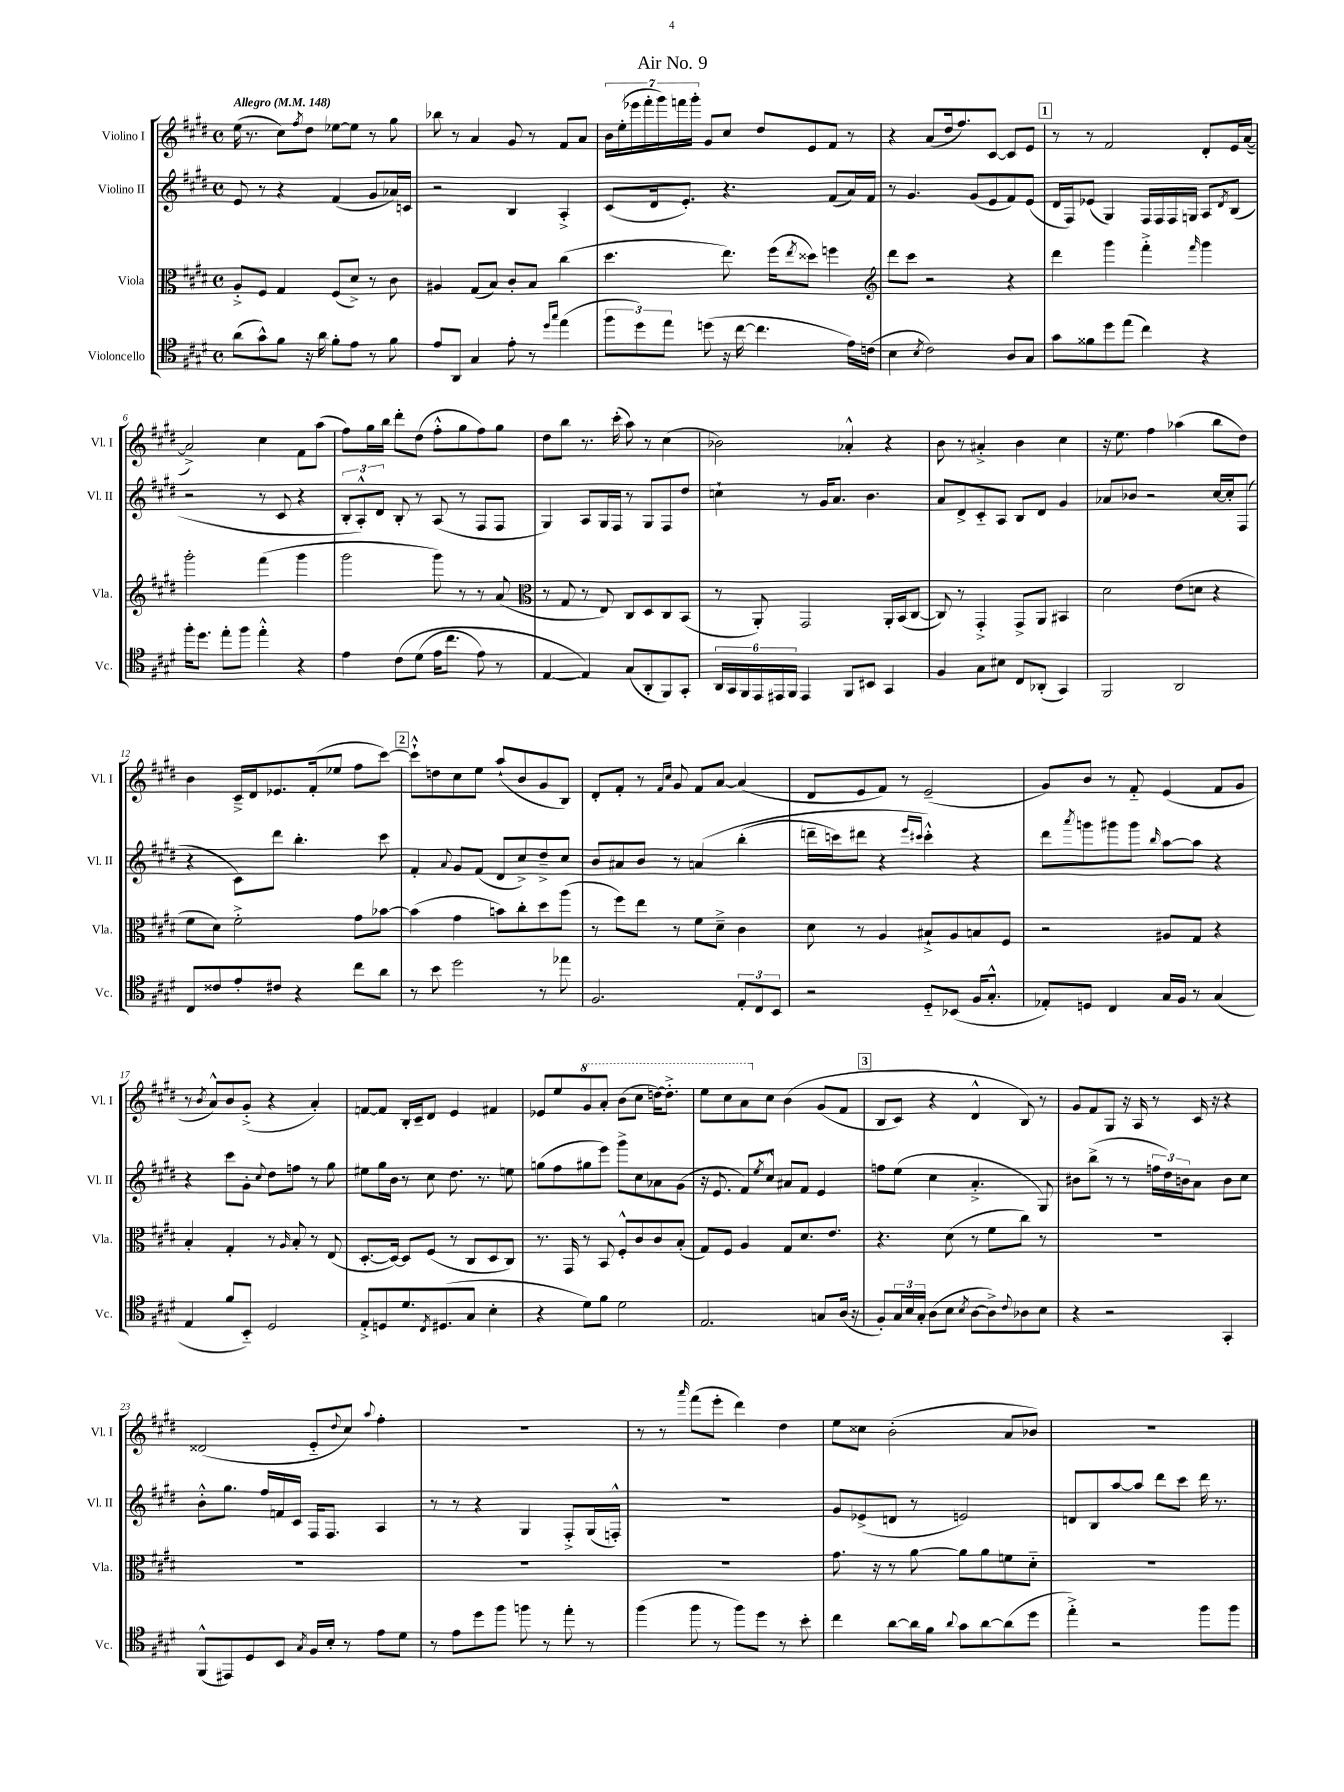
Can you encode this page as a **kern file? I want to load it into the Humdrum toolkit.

**kern	**kern	**kern	**kern
*staff4	*staff3	*staff2	*staff1
*clefC4	*clefC3	*clefG2	*clefG2
*k[f#c#g#d#]	*k[f#c#g#d#]	*k[f#c#g#d#]	*k[f#c#g#d#]
*M4/4	*M4/4	*M4/4	*M4/4
*met(c)	*met(c)	*met(c)	*met(c)
*MM148	*MM148	*MM148	*MM148
(8a\L	8A'^/L	8e/	(16ee\
.	.	.	8.r
8g#^^\)	8F#/J	8r	.
8f#\J	4G#/	4r	8cc#\L)
.	.	.	8qff#/
16r	.	.	8dd#\J
16a\	.	.	.
8f#'\L	(8F#/L	(4f#/	[8ee-\L
8e\J	8d#^/J)	.	8ee-\]J
8r	8r	8g#/L	8r
8f#\	8c#\	16a-/L)	8gg#\
.	.	16c/JJ	.
=	=	=	=
8e/L	4A#/	2r	8bb-\
8AA/J	.	.	8r
4G#/	(8G#/L	.	4a/
.	8B/J)	.	.
8e'\	8c#'/L	4B/	8g#/
8r	8B/J	.	8r
16qqdd#/LL	.	.	.
16qqgg#/JJ	.	.	.
(4ee\	(4cc#\	4A'^/	8f#/L
.	.	.	8a/J
=	=	=	=
12ff#\L	4.dd#\	(8c#/L	28b\LL
.	.	.	(28ee'\
.	.	.	28eee-\
12dd#\)	.	.	.
.	.	.	28fff#'\
.	.	16d#/k	.
.	.	.	28ggg#\)
12ee\J	.	.	.
.	.	.	28fff\
.	.	8.e'/J)	.
.	.	.	28ggg#'\JJ
(8dd\	.	.	8g#/L
16r	8.ee\)	4.r	8cc#/J
[16cc#\	.	.	.
4.cc#\]	.	.	8dd#/L
.	(16ff#\LK	.	.
.	8qee/	.	.
.	8dd##\J)	.	8e/
.	4ff\	(8f#/L	8f#/J
16e\LL)	.	16a/L)	8r
(16c\JJ	.	16f#/JJ	.
=	=	=	=
*	*clefG2	*	*
4B\	8ddd#\L	8r	4r
.	8ccc#\J	4.g#/	.
8qB/	.	.	.
2c#\)	2r	.	(8a/L
.	.	.	16dd#/k
.	.	.	8.ff#/)
.	.	(8g#/L	.
.	.	8e/	[8c#/J
8A/L	4r	8f#/)	8c#/]L
8G#/J	.	(8e/J	8e/J
=	=	=	=
8g#\L	4ddd#\	16d#/LL	8r
.	.	16F#/J)	.
8f##\	.	(8e-/J	8r
8dd#\	4ggg#\	4G#/)	2f#/
(8ee\J	.	.	.
4cc#\)	4fff#'^\	16F#/LL	.
.	.	16F#/	.
.	.	16F#/	.
.	.	16G/JJ	.
.	16qqfff#/	.	.
4r	4ggg#\	8A/L	8d#'/L
.	.	8qd#/	.
.	.	(8B/J	16e/L
.	.	.	([16a/JJ
=	=	=	=
16ff#'\LK	2ggg#'\	2r	2a^/])
8.dd#\J	.	.	.
8ee'\L	.	.	.
8ff#\J	.	.	.
4ee'^^\	(4fff#\	8r	4cc#\
.	.	8c#/	.
4r	4ggg#\	4r	8f#\L
.	.	.	(8aa\J
=	=	=	=
4e\	2ggg#\	12B'/L	8ff#\L)
.	.	12A'^^/)	.
.	.	.	16gg#\L
.	.	12d#/J	.
.	.	.	16bb\JJ
&(8c#\L	.	8B'/	8ddd#'\L
(8d#\J	.	8r	(8dd#\J
16e\LK	8ggg#\)	(8A/	8ff#'^^\L
8.cc#\J	.	.	.
.	8r	8r	8gg#\
8e\)	8r	8F#/L	8ff#\)
8r	(8a/	8F#/J	8gg#\J
=	=	=	=
*	*clefC3	*	*
[4E/	8r	4G#/)	8dd#\L
.	8G#/	.	8bb\J
4E/]&)	8r	8A/L	8.r
.	8E/)	16G#/L	.
.	.	16F#/JJ	(16ccc#'\
(8G#/L	8C#/L	8r	8aa\)
8AA'/	8D#/	8G#/L	8r
8FF#/)	8C#/	8F#/	(4cc#\
8GG#'/J	(8BB/J	8dd#/J	.
=	=	=	=
24AA/LL	8r	4cc`\	2b-\)
24GG#/	.	.	.
24FF#/	.	.	.
24EE/	8AA'/)	.	.
24EE#/	.	.	.
24FF#/JJ	.	.	.
4EE#/	2GG#/	8r	.
.	.	16g#/LK	.
.	.	8.a/J	.
8FF#/L	.	.	4a-'^^/
8BB#/J	.	4.b\	.
4GG#/	16AA'/LL	.	4r
.	(16BB/J	.	.
.	[8C#/J	.	.
=	=	=	=
4F#/	8C#/])	8a/L	8b\
.	8r	8d#^/	8r
8G#\L	4GG#'^/	8c#'~/	4a#'^/
8B#\J	.	8A/J	.
8C#/L	8GG#^/L	8B/L	4b\
(8AA-'/J	8AA/J	8d#/J	.
4GG#/)	4BB#/	4g#/	4cc#\
=	=	=	=
2FF#/	2d#\	8a-/L	16r
.	.	.	8.ee\
.	.	8b-/J	.
.	.	2r	4ff#\
2AA/	(8e\L	.	(4aa-\
.	8d\J	.	.
.	4r	[16cc#/LL	8bb\L
.	.	16cc#'/]J	.
.	.	(8F#/J	8dd#\J)
=	=	=	=
8C#/L	8f#\L	4r	4b\
8c##/	8d#\J)	.	.
8e'/	2f#'^\	8c#\L)	16c#~^/LL
.	.	.	16d#/J
8c#/J	.	8ddd#\J	8.e-/
4r	.	4.bb'\	.
.	.	.	(16f#'/k
.	.	.	8ee-/J
8cc#\L	8g#\L	.	8ff#\L
8a\J	[8b-\J	8ccc#\	[8ccc#\J)
=	=	=	=
8r	(4b-\]	4f#'/	8ccc#`^^\]L
8b\	.	.	8dd\
.	.	8qqa/	.
2dd#\	4g#\	8g#/L	8cc#\
.	.	(8f#/J	8ee\J
.	8b\L)	8d#/L	(8aa`/L
.	8cc#'\	8cc#^/)	8b/
8r	8dd#\	8dd#~^/	8g#/
8ee-\	(8aa\J	8cc#/J	8B/J)
=	=	=	=
2.F#/	8r	8b/L	8d#'/L
.	8ff#\L)	8a#/	8f#'/J
.	8ee\J	8b/J	8r
.	.	.	16qqf#/LL
.	.	.	16qqcc#/JJ
.	8r	8r	8g#/
.	8f#\L	&(4a/	8f#/L
.	8d#~^\J	.	[8a/J
12E'/L	4c#\	(4bb'\	(4a/]
12C#/	.	.	.
12BB/J	.	.	.
=	=	=	=
2r	8d#\	16ddd~\LL	8d#/L
.	.	16ccc\J)	.
.	8r	8ddd#\J	8e/
.	4A/	4r	8f#/J)
.	.	.	8r
.	.	16qqeee/LL	.
.	.	16qqccc#/JJ	.
8D#'~/L	8B#`^/L	4ccc#'^^\&)	(2e~/
(8BB-/J	8A/	.	.
16F#/LK	8B/	4r	.
8.G#'^^/J	.	.	.
.	8F#/J	.	.
=	=	=	=
8E-'/L)	2r	8ddd#\L	8g#/L)
.	.	8qaaa/	.
8D/J	.	8ggg\	8b/J
4C#/	.	8ggg#\	8r
.	.	8ggg#\J	8f#'~/
.	.	16qqbb/	.
16G#/LL	8A#/L	[8aa\L	(4e/
16F#/JJ	.	.	.
8r	8G#/J	8aa\]J	.
(4G#/	4r	4r	8f#/L
.	.	.	8g#/J
=	=	=	=
4E/	4B'/	4r	8r
.	.	.	8qb/
.	.	.	8a^^/L)
8f#/L	4G#'/	8ccc#\L	8b/
8BB'~/J)	.	8g#'\J	(8g#'^/J
.	.	8qqcc#/	.
2D#/	8r	8dd#\L	4r
.	16qqA/	.	.
.	8B'/	8ff\J	.
.	8r	8r	4a'/)
.	(8E/	8gg#\	.
=	=	=	=
8E'^/L	[8.D#'/L	8ee#\L	[8f/L
8D/	.	16gg#\L	8f/]J
.	16D#/_Jk)	16b\JJ	.
8.d#/	8D#/]L	8r	16B'/LL
.	.	.	16c#~/J
.	(8F#/J	8cc#\	8d#/J
8qC#/	.	.	.
(8.D#/	.	.	.
.	8r	8.dd#\	4e/
8G#/J	8C#/L	.	.
.	.	8.r	.
4B'\	8D#/	.	4f#/
.	8C#/J)	8ee\	.
=	=	=	=
4r	8.r	(8gg\L	8e-/L
.	.	8ff#\	8ee/
.	16GG#/	.	.
8d#\L)	8r	8gg#\	8gg#/
8f#\J	8BB/	8eee\J)	8aa'/J
2d#\	8F#'^^/L	8ggg#^\L	(8bb\L
.	8c#/	8cc#\	8ccc#\J
.	8c#/	8a-\	[16ddd\LK)
.	.	.	8.ddd'^\]J
.	(8B'/J	(8g#\J	.
=	=	=	=
2.E/	8G#/L)	16r	8eee\L
.	.	8.e/	.
.	8F#/J	.	8ccc#\
.	4A/	8f#/L)	8aa\
.	.	8qee/	.
.	.	8cc#^^/J	8cc#\J
.	8G#/L	8a#/L	&(4b\
.	8.d#/	8f#/J	.
8G/L	.	4e/	(8g#/L
.	8.e/J	.	.
(16A/Jk	.	.	8f#/J
16r	.	.	.
=	=	=	=
8F#'/L)	4.r	8ff\L	8B/L
24G#/L	.	(8ee\J	8c#/J)
24B/	.	.	.
24G#'/JJ	.	.	.
(8A\L	.	4cc#\	4r
8B\J	(8d#\	.	.
8qB/	.	.	.
[8A\L	8r	4.a'^/	4d#^^/
8A^\])	8f#\L	.	.
8qqc#/	.	.	.
8A-\	8cc#\J)	.	8B/&)
8B\J	8r	8G#/)	8r
=	=	=	=
4r	1r	8b#\L	8g#/L
.	.	(8bb^\J	8f#/
2r	.	8r	8G#/J
.	.	8r	16r
.	.	.	16A/
.	.	24ff\LL	8r
.	.	24dd#\)	.
.	.	24b\J	.
.	.	8a\J	16c#/
.	.	.	16r
4GG#'/	.	8b\L	4r
.	.	8cc#\J	.
=	=	=	=
(8FF#^^/L	1r	8b'^^\L	(2d##/
8EE#/)	.	8.gg#\J	.
8D#/	.	.	.
.	.	16ff#/LL	.
8BB/J	.	16f/	.
.	.	16c#/JJ	.
8qG#/	.	.	.
16F#/LL	.	16F#/LK	8e'~/L
16B'/JJ	.	8.F#/J	.
.	.	.	8qqdd#/
8r	.	.	8cc#/J)
.	.	.	8qqaa/
8e\L	.	4A/	4ff#'\
8d#\J	.	.	.
=	=	=	=
8r	1r	8r	1r
8e\L	.	8r	.
8dd#\	.	4r	.
8ff#\J	.	.	.
8ff\	.	4G#/	.
8r	.	.	.
8ee'\	.	8F#'^/L	.
8r	.	(16G#/L	.
.	.	16F'^^/JJ)	.
=	=	=	=
(4ff#\	1r	1r	8r
.	.	.	8r
.	.	.	16qqaaa/
8ff#\	.	.	(8fff#\L
8r	.	.	8eee'\J
8ff#\L)	.	.	4ddd#\)
8dd#\J	.	.	.
8r	.	.	4dd#\
8b'\	.	.	.
=	=	=	=
4cc#\	8.g#\	8g#/L	8ee\L
.	.	(8e-^/	8cc##\J
.	16r	.	.
[8a\L	8r	8d/J	(2b'\
16a\]L	[8a\	8r	.
16f#\JJ	.	.	.
8qqa/	.	.	.
8g#\L	8a\]L	2e/)	.
[8a\	8a\	.	.
(8a\]	8f\	.	8a/L
8dd#\J	8d#'~\J	.	8b-/J)
=	=	=	=
4ee'^\)	1r	8d/L	1r
.	.	8B/	.
2r	.	[8aa/	.
.	.	8aa/]J	.
.	.	8ddd#\L	.
.	.	8ccc#\J	.
8ff#\L	.	16ddd#\	.
.	.	8.r	.
8ff#\J	.	.	.
==	==	==	==
*-	*-	*-	*-
